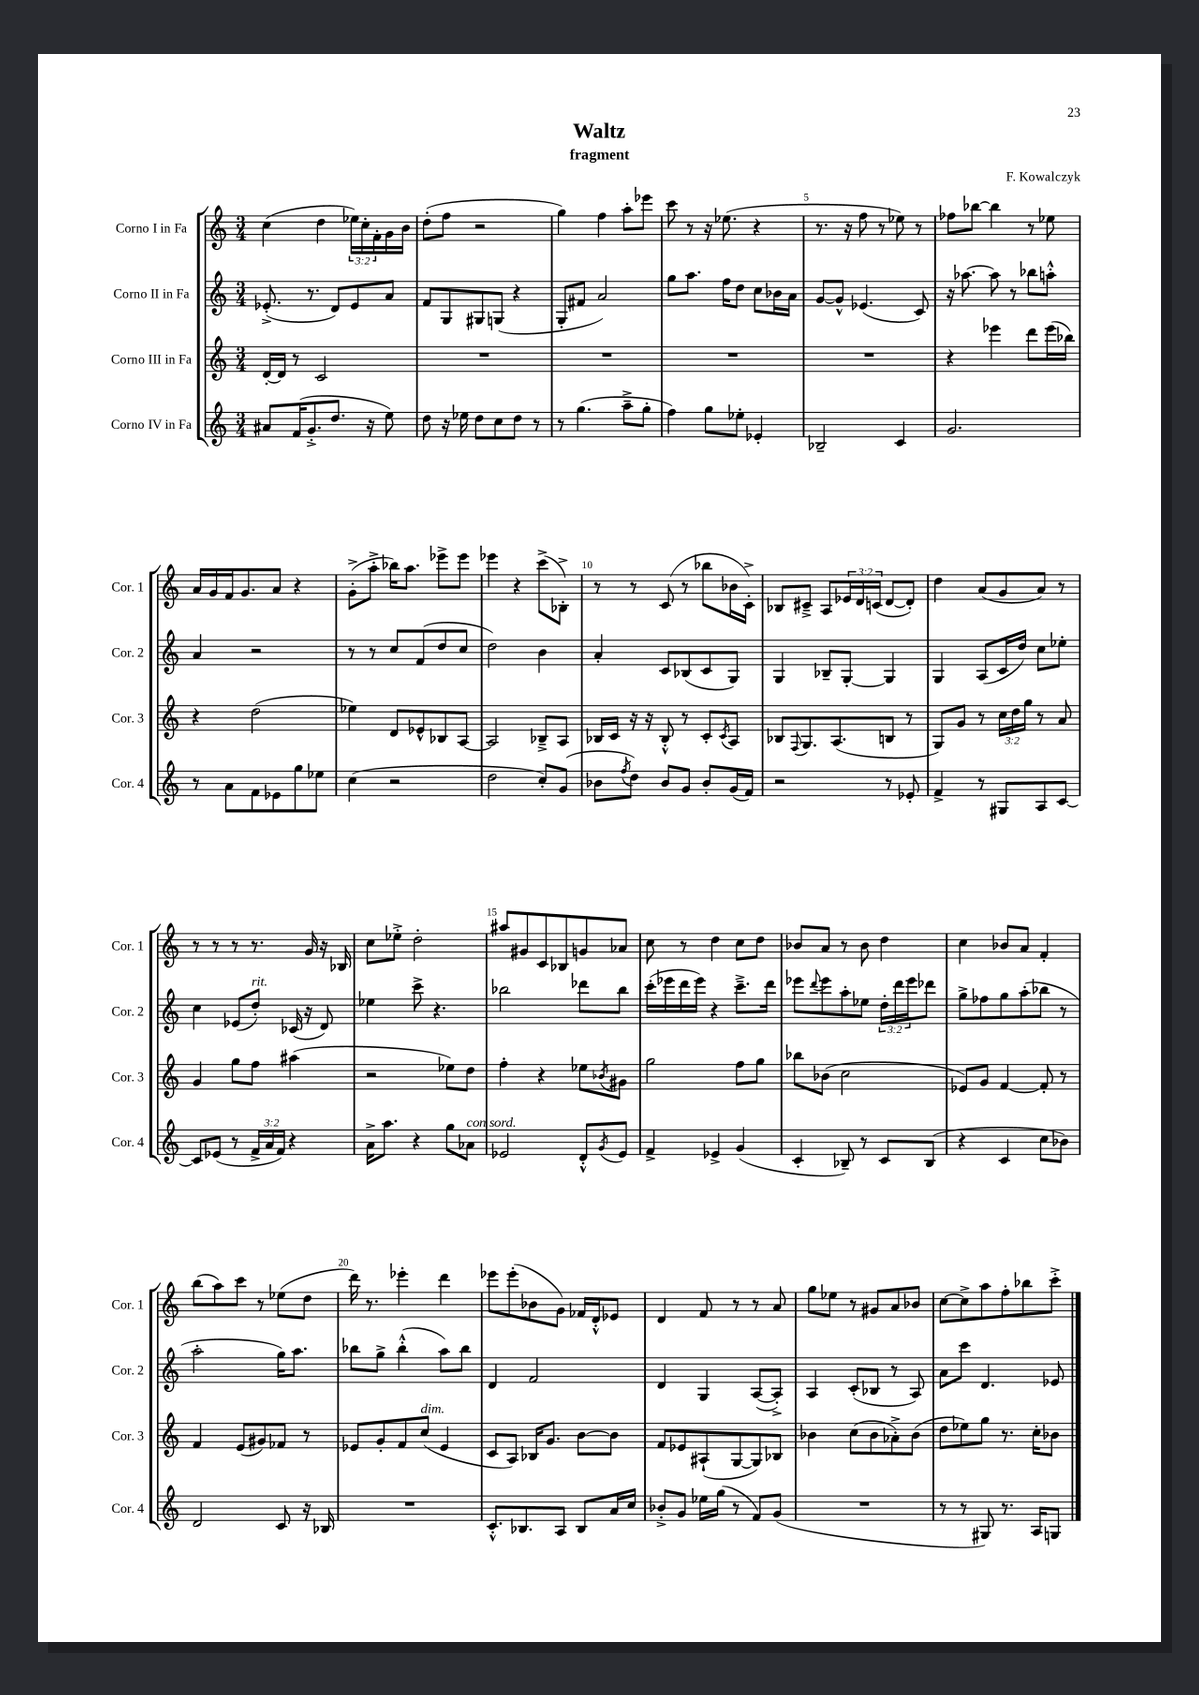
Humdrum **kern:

**kern	**kern	**kern	**kern
*staff4	*staff3	*staff2	*staff1
*clefG2	*clefG2	*clefG2	*clefG2
*k[]	*k[]	*k[]	*k[]
*M3/4	*M3/4	*M3/4	*M3/4
8a#	[16d'	(8.e-'^	(4cc
.	16d]	.	.
(16f	8r	.	.
8.g'^	.	8.r	.
.	2c	.	4dd
8.dd	.	8d)	.
.	.	8e-	24ee-)
.	.	.	24cc'
16r	.	.	.
.	.	.	24f'
8ee)	.	8a	16g
.	.	.	16b
=	=	=	=
8dd	2.r	8f	(8dd'
16r	.	8G	8ff
16ee-	.	.	.
8dd	.	8G#	2r
8cc	.	(8G	.
8dd	.	4r	.
8r	.	.	.
=	=	=	=
8r	2.r	8G'	4gg)
(4.gg	.	8f#	.
.	.	2a)	4ff
8aa~^	.	.	8aa'
8gg'	.	.	8eee-
=	=	=	=
4ff)	2.r	8gg	8ccc
.	.	8.aa	8r
8gg	.	.	16r
.	.	16ff	(8.ee-
8ee-'	.	8dd	.
4e-'	.	8cc	4r
.	.	16b-	.
.	.	16a	.
=	=	=	=
2B-~	2.r	[8g	8.r
.	.	8g^^]	.
.	.	.	16r
.	.	(4.e-	8ff
.	.	.	8r
4c	.	.	8ee-)
.	.	8c)	8r
=	=	=	=
2.g	4r	16r	8ff-
.	.	[8.aa-	.
.	.	.	[8bb-
.	4eee-	8aa-]	4bb-]
.	.	8r	.
.	8ddd	8bb-	8r
.	(16eee-	8aa'^^	8ee-
.	16bb-)	.	.
=	=	=	=
8r	4r	4a	16a
.	.	.	16g
8a	.	.	16f
.	.	.	8.g
8f	(2dd	2r	.
8e-	.	.	8a
8gg	.	.	4r
8ee-	.	.	.
=	=	=	=
(4cc	4ee-)	8r	(8g'^
.	.	8r	8aa'^
2r	8d	8cc	16bb-)
.	.	.	8.aa
.	8e-^^	(8f	.
.	8B-	8dd	8eee-^
.	[8A	8cc	8eee-
=	=	=	=
2dd	2A]	2dd)	4eee-
.	.	.	4r
8cc')	8B-~^	4b	(8ccc^
(8g	8A	.	8B-'^)
=	=	=	=
8b-	16B-	4a'	8r
.	16c	.	.
8qff	.	.	.
8dd)	16r	.	8r
.	16r	.	.
8b-	8B-'^^	8c	(8c
8g	8r	(8B-	8r
8b-'	8c'	8c	8bb-
.	8qc	.	.
(16g	8A	8G)	16b-
16f)	.	.	16c'^)
=	=	=	=
2r	8B-	4G	8B-
.	8qqF	.	.
.	8.G	.	8c#~^
.	.	8B-~	8A
.	(8.A	.	.
.	.	[8G'	24e-
.	.	.	24d
.	.	.	(24c
8r	8B	4G]	[8d
8e-'	8r	.	8d'])
=	=	=	=
4f^	8G)	4G	4dd
.	8g	.	.
8r	8r	(8A	(8a
8G#	24cc	16c	8g
.	24dd	.	.
.	.	16dd)	.
.	24gg	.	.
8A	8r	8cc	8a)
[8c	8a	8ee-'	8r
=	=	=	=
8c]	4g	4cc	8r
(8e-	.	.	8r
8r	8gg	(8e-	8r
24f^	8ff	8dd')	8.r
24a	.	.	.
24f)	.	.	.
4r	(4aa#	(16c-	.
.	.	16r	16g
.	.	8d)	16r
.	.	.	16B-
=	=	=	=
16a^	2r	4ee-	8cc
8.aa	.	.	.
.	.	.	8ee-'^
4r	.	8ccc^	2dd'
.	.	4.r	.
8gg	8ee-)	.	.
8a-	8dd	.	.
=	=	=	=
2e-	4ff'	2bb-	8aa#
.	.	.	8g#
.	4r	.	8c
.	.	.	8B-
8d'^^	8ee-	8ddd-	8g
8qg	8qb-	.	.
8e-	8g#	8bb-	8a-
=	=	=	=
4f^	2gg	(16ccc'	8cc
.	.	16eee-	.
.	.	16ddd	8r
.	.	16eee-)	.
4e-^	.	4r	4dd
(4g	8ff	8.ccc~^	8cc
.	8gg	.	8dd
.	.	16ddd	.
=	=	=	=
4c'	8bb-	8eee-	8b-
.	.	8qqddd	.
.	(8b-	8eee-	8a
8B-~)	2cc	8aa'	8r
8r	.	8ee-	8b-
8c	.	24dd'	4dd
.	.	24ddd	.
.	.	24eee-	.
(8B-	.	8ddd-	.
=	=	=	=
4r	8e-)	8gg^	4cc
.	8g	8ff-	.
4c	[4f	8gg	8b-
.	.	(8aa'	8a
8cc	8f']	8bb-	4f'
8b-)	8r	8r	.
=	=	=	=
2d	4f	2aa'	(8bb
.	.	.	8aa)
.	(8e	.	8ccc
.	8g#)	.	8r
8c	8f-	16gg)	(8ee-
.	.	8.aa	.
16r	8r	.	8dd
16B-	.	.	.
=	=	=	=
2.r	8e-	8bb-	16ddd)
.	.	.	8.r
.	8g'	8gg^	.
.	8f	(4bb-'^^	4eee-'
.	(8cc	.	.
.	4e-	8aa)	4ddd
.	.	8bb-	.
=	=	=	=
8.c'^^	8c	4d	8eee-
.	8A)	.	(8eee-'
8.B-	.	.	.
.	16B-	2f	8b-
.	8.g	.	.
8A	.	.	8g)
8B-	[8b	.	16f-
.	.	.	16d'^^
16a	8b]	.	8e-
16cc	.	.	.
=	=	=	=
8b-'^	8f	4d	4d
8g	8e-	.	.
16ee-	(8A#`	4G	8f
(16gg	.	.	.
8r	[8G	.	8r
8f)	8G])	([8A	8r
(8g	8B-	8A'^])	8a
=	=	=	=
2.r	4b-	4A	8gg
.	.	.	8ee-
.	(8cc	(8c'	8r
.	8b-	8B-	8g#
.	8a-'^)	8r	8a
.	(8b-	8A)	8b-
=	=	=	=
8r	8dd	8a	[8cc
8r	8ee-)	8ccc	8cc^]
8G#)	8gg	4.d	8aa
8.r	8.r	.	8ff'
.	.	.	8bb-
16A	16cc'	.	.
8G	8b-	8e-	8ccc'^
==	==	==	==
*-	*-	*-	*-
